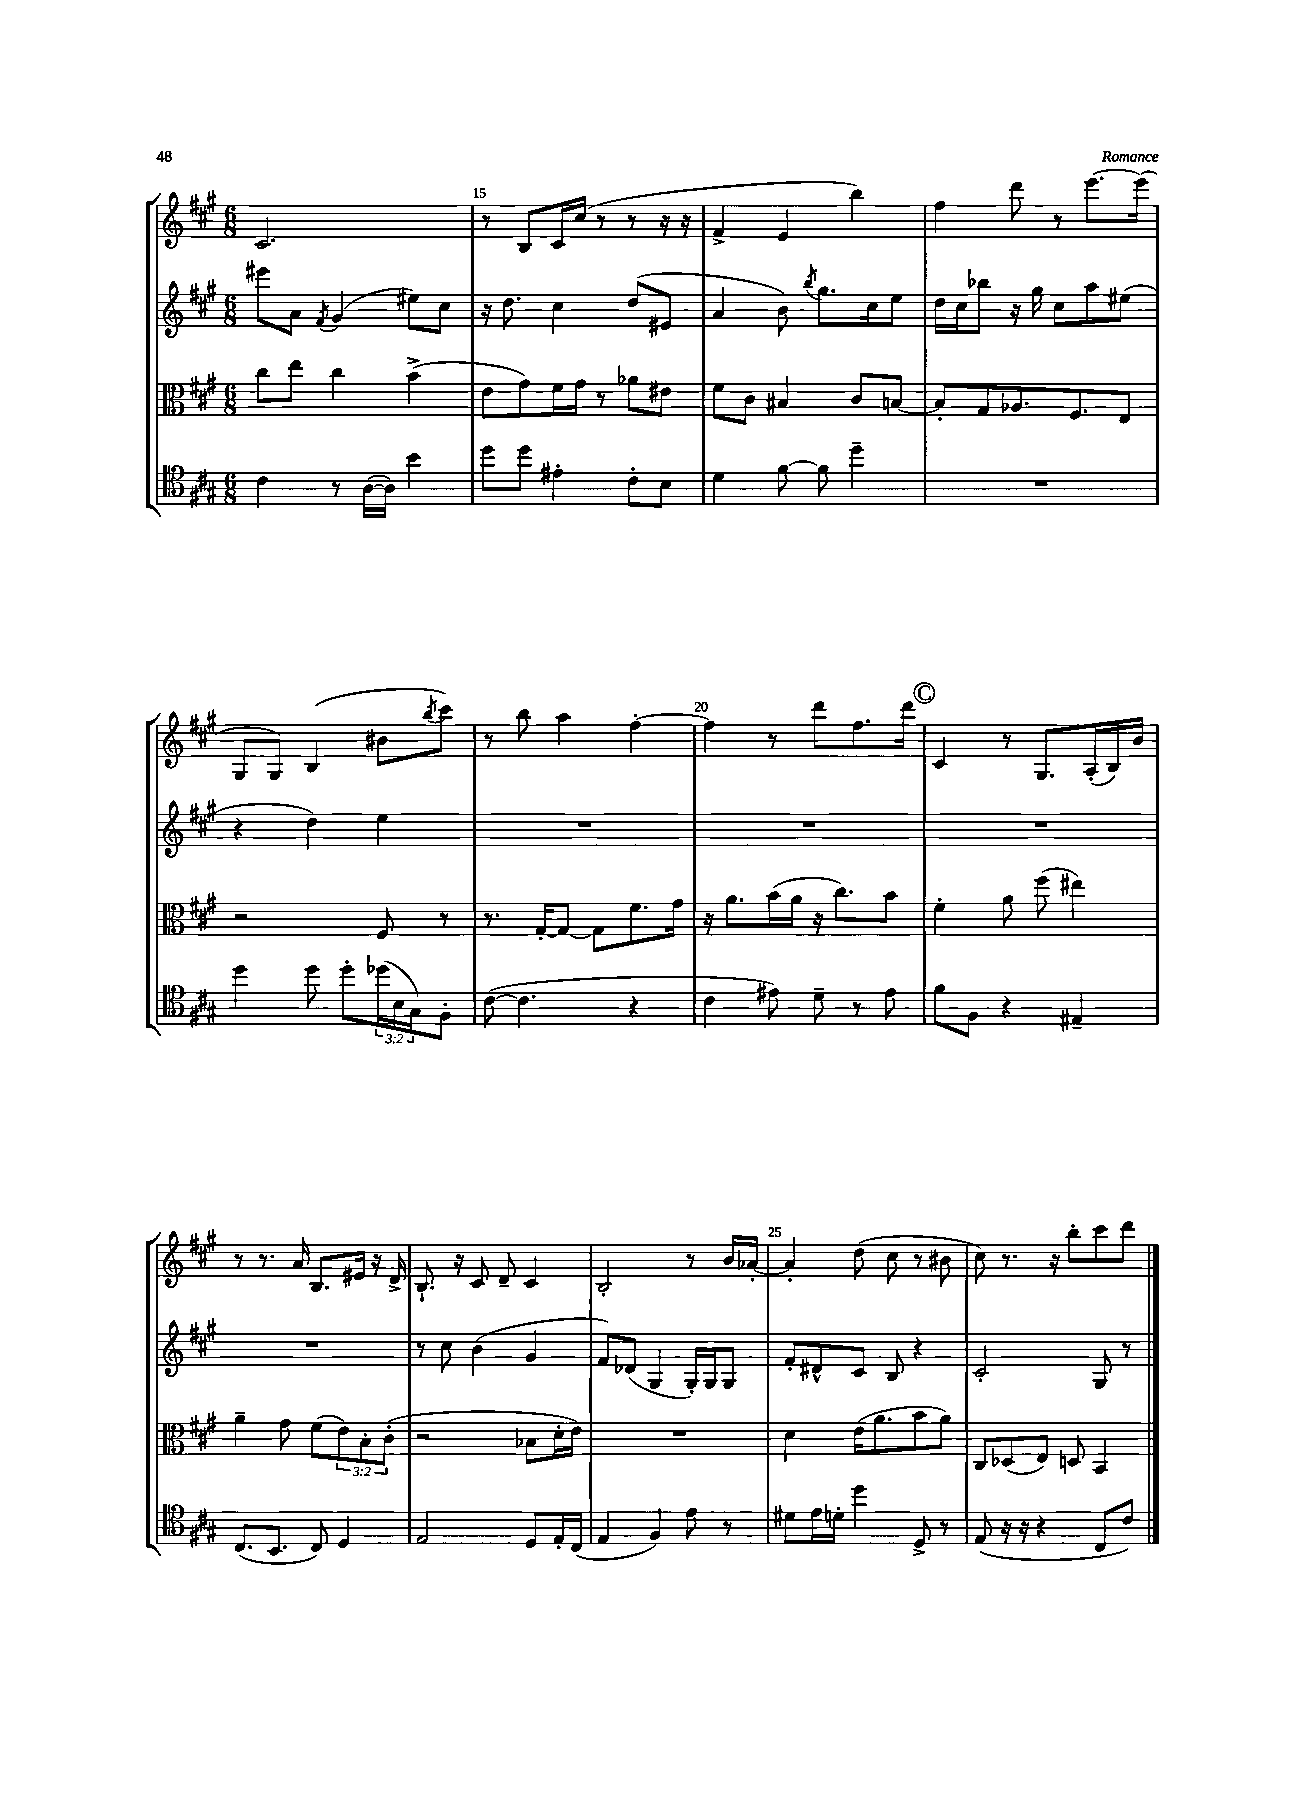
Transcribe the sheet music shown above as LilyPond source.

<<
\new StaffGroup <<
\new Staff = "s0" {
    \clef treble \key a \major \numericTimeSignature \time 6/8
    cis'2. |
    r8 b8 cis'16 cis''16( r8 r8 r16 r16 |
    fis'4-> e'4 b''4) |
    fis''4 d'''8 r8 e'''8.~ e'''16( |
    gis8 gis8) b4( bis'8 \acciaccatura { b''8 } cis'''8) |
    r8 b''8 a''4 fis''4~-. |
    fis''4 r8 d'''8 fis''8. d'''16 |
    \mark \markup { \circle "C" } cis'4 r8 gis8. a16-.( b16) b'16 |
    r8 r8. a'16 b8. eis'16 r16 d'16-> |
    b8.-! r16 cis'8 d'8-- cis'4 |
    b2-. r8 b'16 aes'16~-. |
    aes'4-. d''8( cis''8 r8 bis'8 |
    cis''8) r8. r16 b''8-. cis'''8 d'''8 \bar "|." |
}
\new Staff = "s1" {
    \clef treble \key a \major \numericTimeSignature \time 6/8
    eis'''8 a'8 \acciaccatura { fis'8 } gis'4( eis''8) cis''8 |
    r16 d''8. cis''4 d''8( eis'8 |
    a'4 b'8) \acciaccatura { b''8 } gis''8. cis''16 e''8 |
    d''16 cis''16 bes''8 r16 gis''16 cis''8 a''8 eis''8( |
    r4 d''4) e''4 |
    R2. |
    R2. |
    \mark \markup { \circle "C" } R2. |
    R2. |
    r8 cis''8 b'4( gis'4 |
    fis'8) des'8( gis4 gis16-.) gis16 gis8 |
    fis'8-. dis'8-^ cis'8 b8 r4 |
    cis'2-. gis8 r8 \bar "|." |
}
\new Staff = "s2" {
    \clef alto \key a \major \numericTimeSignature \time 6/8 \override Staff.TupletNumber.text = #tuplet-number::calc-fraction-text
    cis''8 e''8 cis''4 b'4->( |
    e'8 gis'8) fis'16 gis'16 r8 aes'8 eis'8 |
    fis'8 cis'8 bis4 cis'8 b8~ |
    b8-. gis8 aes8. fis8. e8 |
    r2 fis8 r8 |
    r8. gis16~-. gis8~ gis8 fis'8. gis'16 |
    r16 a'8. b'16( a'16 r16 cis''8.) b'8 |
    \mark \markup { \circle "C" } fis'4-. a'8 fis''8( eis''4) |
    a'4-- gis'8 fis'8( \tuplet 3/2 { e'8) b8-. cis'8-.( } |
    r2 bes8 d'16-. e'16) |
    R2. |
    d'4 e'16( a'8. b'8 a'8) |
    cis8 des8( e8) d8 b,4 \bar "|." |
}
\new Staff = "s3" {
    \clef tenor \key a \major \numericTimeSignature \time 6/8 \override Staff.TupletNumber.text = #tuplet-number::calc-fraction-text
    cis'4 r8 a16~( a16) b'4 |
    d''8 d''8 eis'4-. cis'8-. b8 |
    d'4 fis'8~ fis'8 d''4-- |
    R2. |
    d''4 d''8 d''8-. \tuplet 3/2 { des''16( b16 gis16) } fis8-. |
    cis'8~( cis'4. r4 |
    cis'4 eis'8) d'8-- r8 eis'8 |
    \mark \markup { \circle "C" } fis'8 fis8 r4 eis4-- |
    cis8.( b,8. cis8) d4 |
    e2 d8 e16-. cis16( |
    e4 fis4) e'8 r8 |
    dis'8 e'16 d'16-. d''4 d8-> r8 |
    e8( r16 r16 r4 cis8 cis'8) \bar "|." |
}
>>
>>
\layout { \context { \Score currentBarNumber = #14 \override BarNumber.break-visibility = ##(#f #t #t) barNumberVisibility = #(every-nth-bar-number-visible 5) } }
